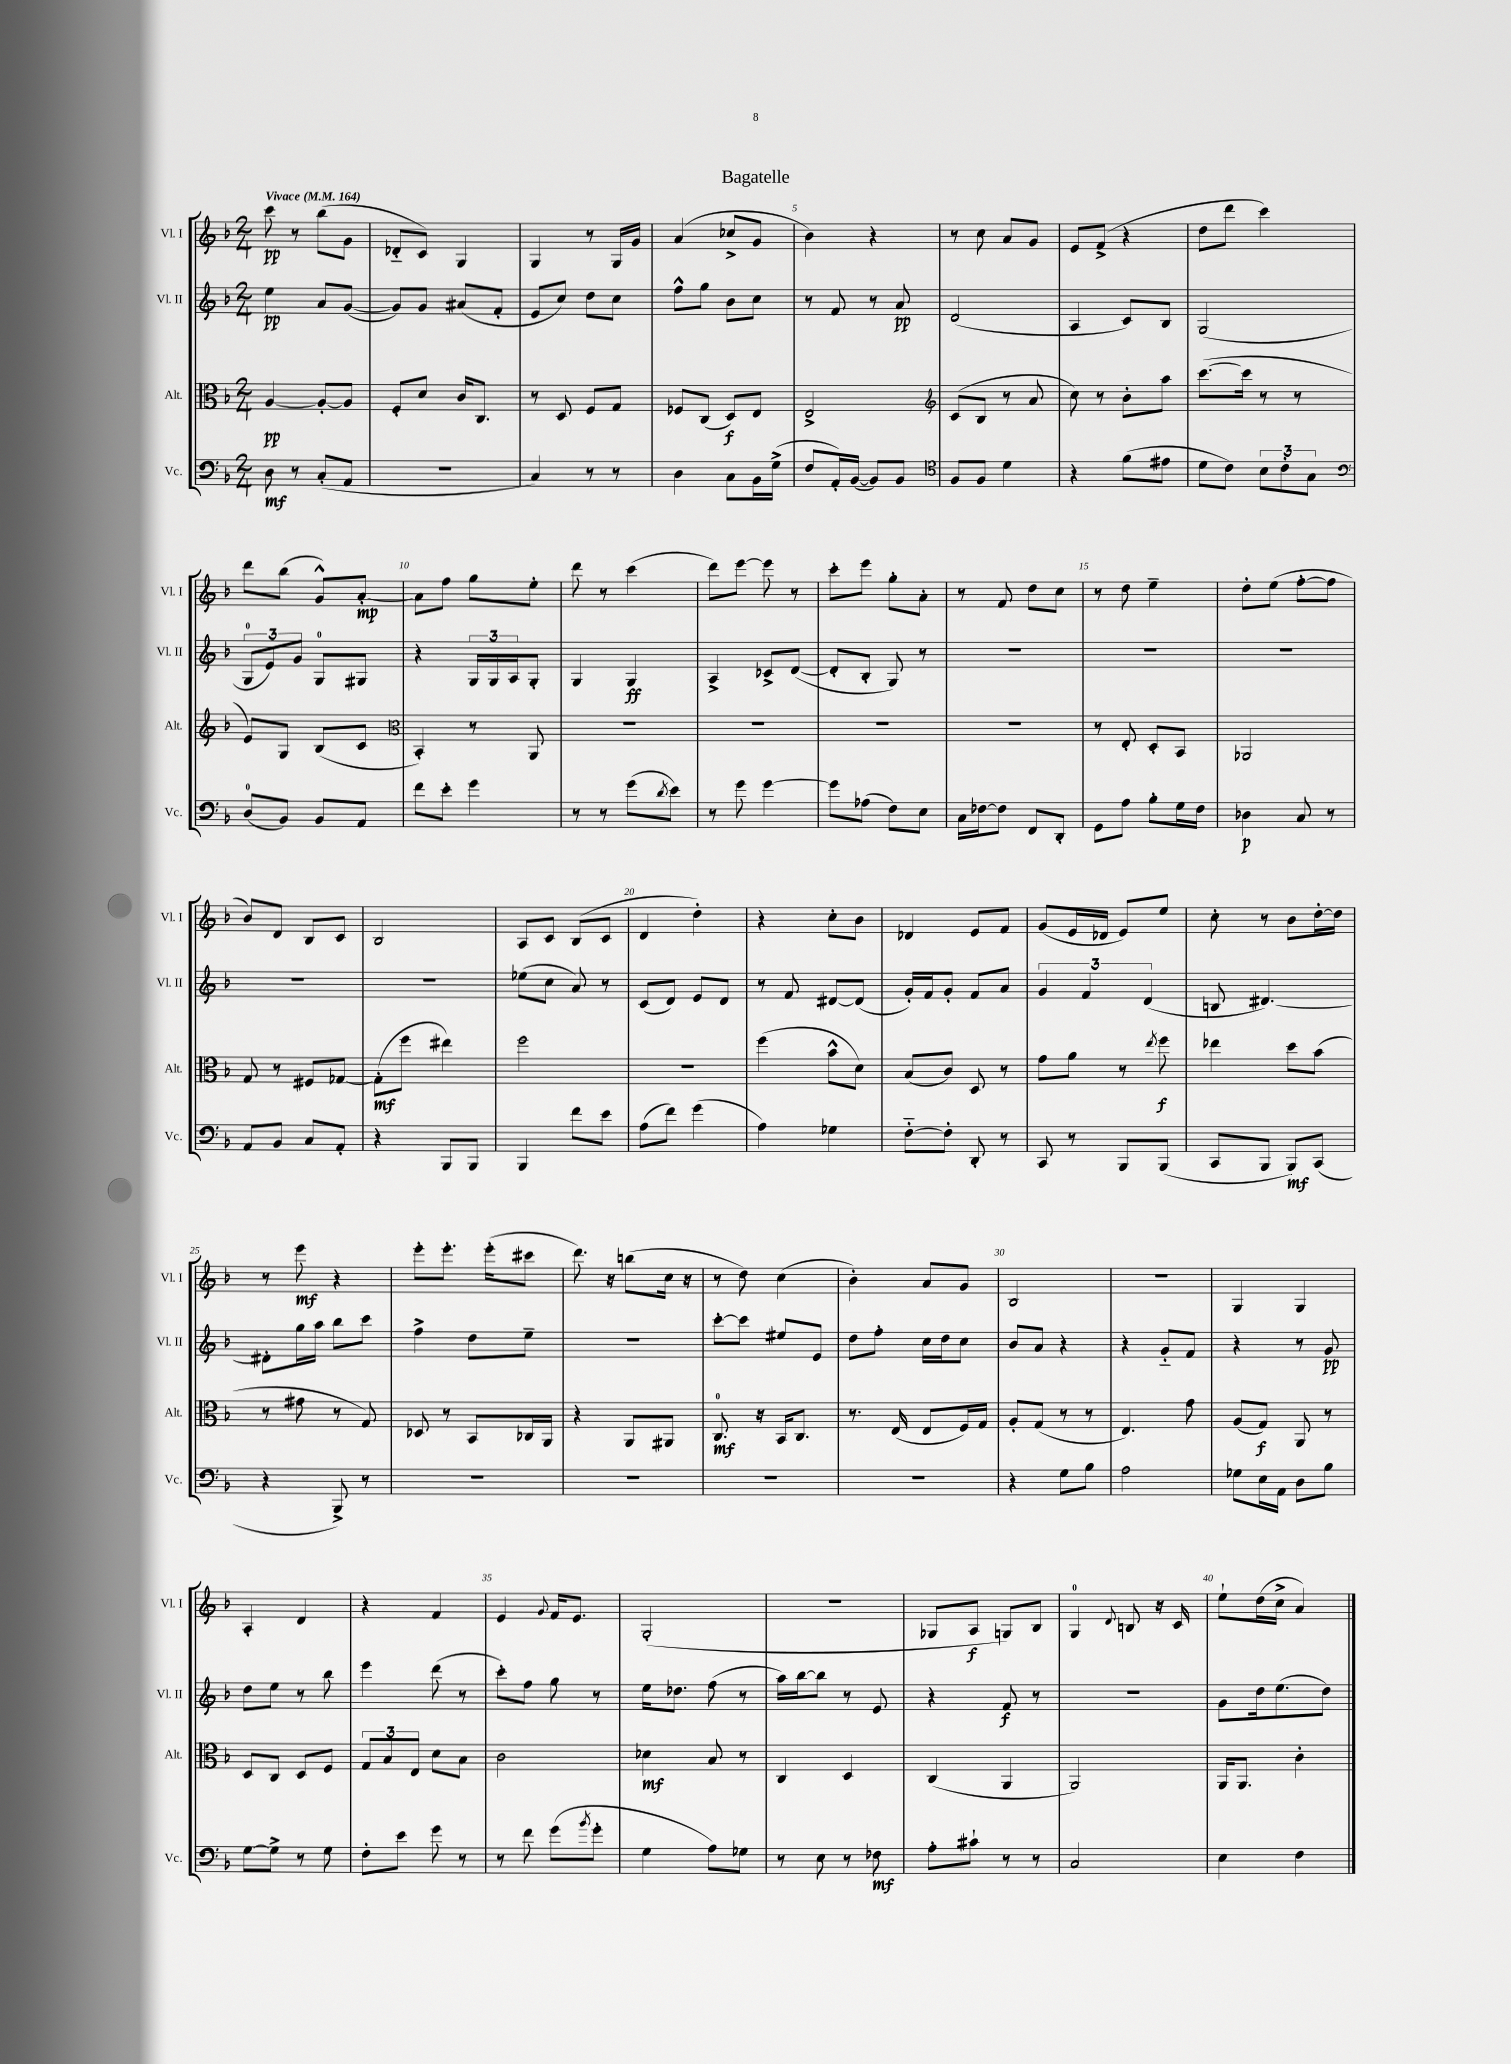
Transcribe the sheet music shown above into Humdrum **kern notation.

**kern	**kern	**kern	**kern
*staff4	*staff3	*staff2	*staff1
*clefF4	*clefC3	*clefG2	*clefG2
*k[b-]	*k[b-]	*k[b-]	*k[b-]
*M2/4	*M2/4	*M2/4	*M2/4
*MM164	*MM164	*MM164	*MM164
8D	[4A	4ee	8ccc
8r	.	.	8r
(8C'	8A'_	8a	(8bb-
8AA	8A]	([8g	8g
=	=	=	=
2r	8F'	8g])	8d-'~
.	8d	8g	8c)
.	16c	(8a#	4G
.	8.C	.	.
.	.	8f'	.
=	=	=	=
4C)	8r	8e	4G
.	8D	8cc)	.
8r	8F	8dd	8r
8r	8G	8cc	16G
.	.	.	16g
=	=	=	=
4D	8F-	8ff^^	(4a
.	(8C	8gg	.
8C	8D)	8b-	8cc-^
16BB-	8E	8cc	8g
(16G^	.	.	.
=	=	=	=
8F	2E^	8r	4b-)
16AA')	.	8f	.
([16BB-	.	.	.
8BB-])	.	8r	4r
8BB-	.	8a	.
=	=	=	=
*clefC4	*clefG2	*	*
8F	(8c	(2d	8r
8F	8B-	.	8cc
4d	8r	.	8a
.	8a	.	8g
=	=	=	=
4r	8cc)	4A	8e
.	8r	.	(8f^
(8f	8b-'	8c)	4r
8e#	8aa	8B-	.
=	=	=	=
8d	([8.ccc	(2G	8dd
8c)	.	.	8ddd
.	16ccc]	.	.
12B-	8r	.	4ccc)
12c'	.	.	.
.	8r	.	.
12G	.	.	.
=	=	=	=
*clefF4	*	*	*
(8D	8e)	12G	8ddd
.	.	12e)	.
8BB-)	8G	.	(8bb-
.	.	12g	.
8BB-	(8B-	8G	8g^^)
8AA	8c	8G#	[8a'
=	=	=	=
*	*clefC3	*	*
8f	4BB-')	4r	8a]
8e'	.	.	8ff
4g	8r	24G	8gg
.	.	24G	.
.	.	24A	.
.	8AA	8G'	8ee'
=	=	=	=
8r	2r	4G	8ddd
8r	.	.	8r
(8g	.	4G	(4ccc
8qd	.	.	.
8e)	.	.	.
=	=	=	=
8r	2r	4A^	8ddd)
8g	.	.	[8eee
[4g	.	8c-^	8eee]
.	.	([8d	8r
=	=	=	=
8g]	2r	8d']	8ccc'
(8A-	.	8B-'	8eee
8F)	.	8G)	8gg'
8E	.	8r	8a'
=	=	=	=
16C	2r	2r	8r
[16F-	.	.	.
8F-]	.	.	8f
8FF	.	.	8dd
8DD'	.	.	8cc
=	=	=	=
8GG	8r	2r	8r
8A	8E'	.	8dd
8B-'	8D'	.	4ee~
16G	8BB-	.	.
16F	.	.	.
=	=	=	=
4D-	2AA-	2r	8dd'
.	.	.	(8ee
8C	.	.	[8ff'
8r	.	.	8ff]
=	=	=	=
8AA	8G	2r	8b-)
8BB-	8r	.	8d
8C	8F#	.	8B-
8AA'	[8G-	.	8c
=	=	=	=
4r	(8G-']	2r	2B-
.	8ff	.	.
8BBB-	4ee#)	.	.
8BBB-	.	.	.
=	=	=	=
4BBB-	2ff	(8ee-	8A
.	.	8cc	8c
8f	.	8a)	(8B-
8e	.	8r	8c
=	=	=	=
(8A	2r	(8c	4d
8f)	.	8d)	.
(4g	.	8e	4dd')
.	.	8d	.
=	=	=	=
4A)	(4ff	8r	4r
.	.	8f	.
4G-	8b-^^	[8d#	8cc'
.	8d)	(8d#]	8b-
=	=	=	=
[8F'~	(8B-	16g')	4d-
.	.	16f	.
8F']	8c)	8g'	.
8DD'	8D	8f	8e
8r	8r	8a	8f
=	=	=	=
8CC	8g	6g	(8g
8r	8a	.	16e
.	.	6f	.
.	.	.	16d-
8BBB-	8r	.	8e)
.	.	(6d	.
.	8qee	.	.
(8BBB-	8ff	.	8ee
=	=	=	=
8CC	4ee-	8B	8cc'
8BBB-	.	[4.d#)	8r
8BBB-)	8dd	.	8b-
(8CC	(8b-	.	[16dd'
.	.	.	16dd]
=	=	=	=
4r	8r	8d#']	8r
.	8g#	16gg	8eee
.	.	16aa	.
8BBB-^)	8r	8bb-	4r
8r	8G)	8ccc	.
=	=	=	=
2r	8D-	4ff^	8eee'
.	8r	.	8.eee'
.	8BB-	8dd	.
.	.	.	(16eee'
.	16C-	8ee~	8ccc#
.	16AA	.	.
=	=	=	=
2r	4r	2r	8.ddd)
.	.	.	16r
.	8AA	.	(8bb
.	8AA#	.	16cc
.	.	.	16r
=	=	=	=
2r	8.C	[8ccc'	8r
.	.	8ccc]	8dd)
.	16r	.	.
.	16BB-	8ee#	(4cc
.	8.C	.	.
.	.	8e	.
=	=	=	=
2r	8.r	8dd	4b-')
.	.	8ff'	.
.	(16E	.	.
.	8E	16cc	8a
.	.	16dd	.
.	16F)	8cc	8g
.	16G	.	.
=	=	=	=
4r	8A'	8b-	2B-
.	(8G	8a	.
8G	8r	4r	.
8B-	8r	.	.
=	=	=	=
2A	4.E)	4r	2r
.	.	8g'~	.
.	8g	8f	.
=	=	=	=
8G-	(8A	4r	4G
16E	8G)	.	.
16AA	.	.	.
8D	8AA	8r	4G
8B-	8r	8g	.
=	=	=	=
[8G	8D	8dd	4A'
8G^]	8C	8ee	.
8r	8D	8r	4d
8G	8F	8bb-	.
=	=	=	=
8F'	12G	4eee	4r
.	12B-	.	.
8e	.	.	.
.	12E	.	.
8g	8d	(8ddd	4f
8r	8B-	8r	.
=	=	=	=
8r	2c	8ccc')	4e
8f	.	8ff	.
.	.	.	8qqg
(8g	.	8gg	16f
.	.	.	8.e
8qb-	.	.	.
8g'	.	8r	.
=	=	=	=
4G	4d-	16ee	(2G'
.	.	8.dd-	.
8A)	8B-	(8ff	.
8G-	8r	8r	.
=	=	=	=
8r	4C	16aa)	2r
.	.	[16bb-	.
8E	.	8bb-]	.
8r	4D	8r	.
8F-	.	8e	.
=	=	=	=
8A'	(4C	4r	8G-
8c#`	.	.	8A
8r	4AA	8f	8G)
8r	.	8r	8B-
=	=	=	=
2C	2AA)	2r	4G
.	.	.	8qqd
.	.	.	8B
.	.	.	16r
.	.	.	16c
=	=	=	=
4E	16AA	8g	8ee`
.	8.AA	.	.
.	.	16dd	(16dd
.	.	(8.ee	16cc^
4F	4c'	.	4a)
.	.	8dd)	.
==	==	==	==
*-	*-	*-	*-
